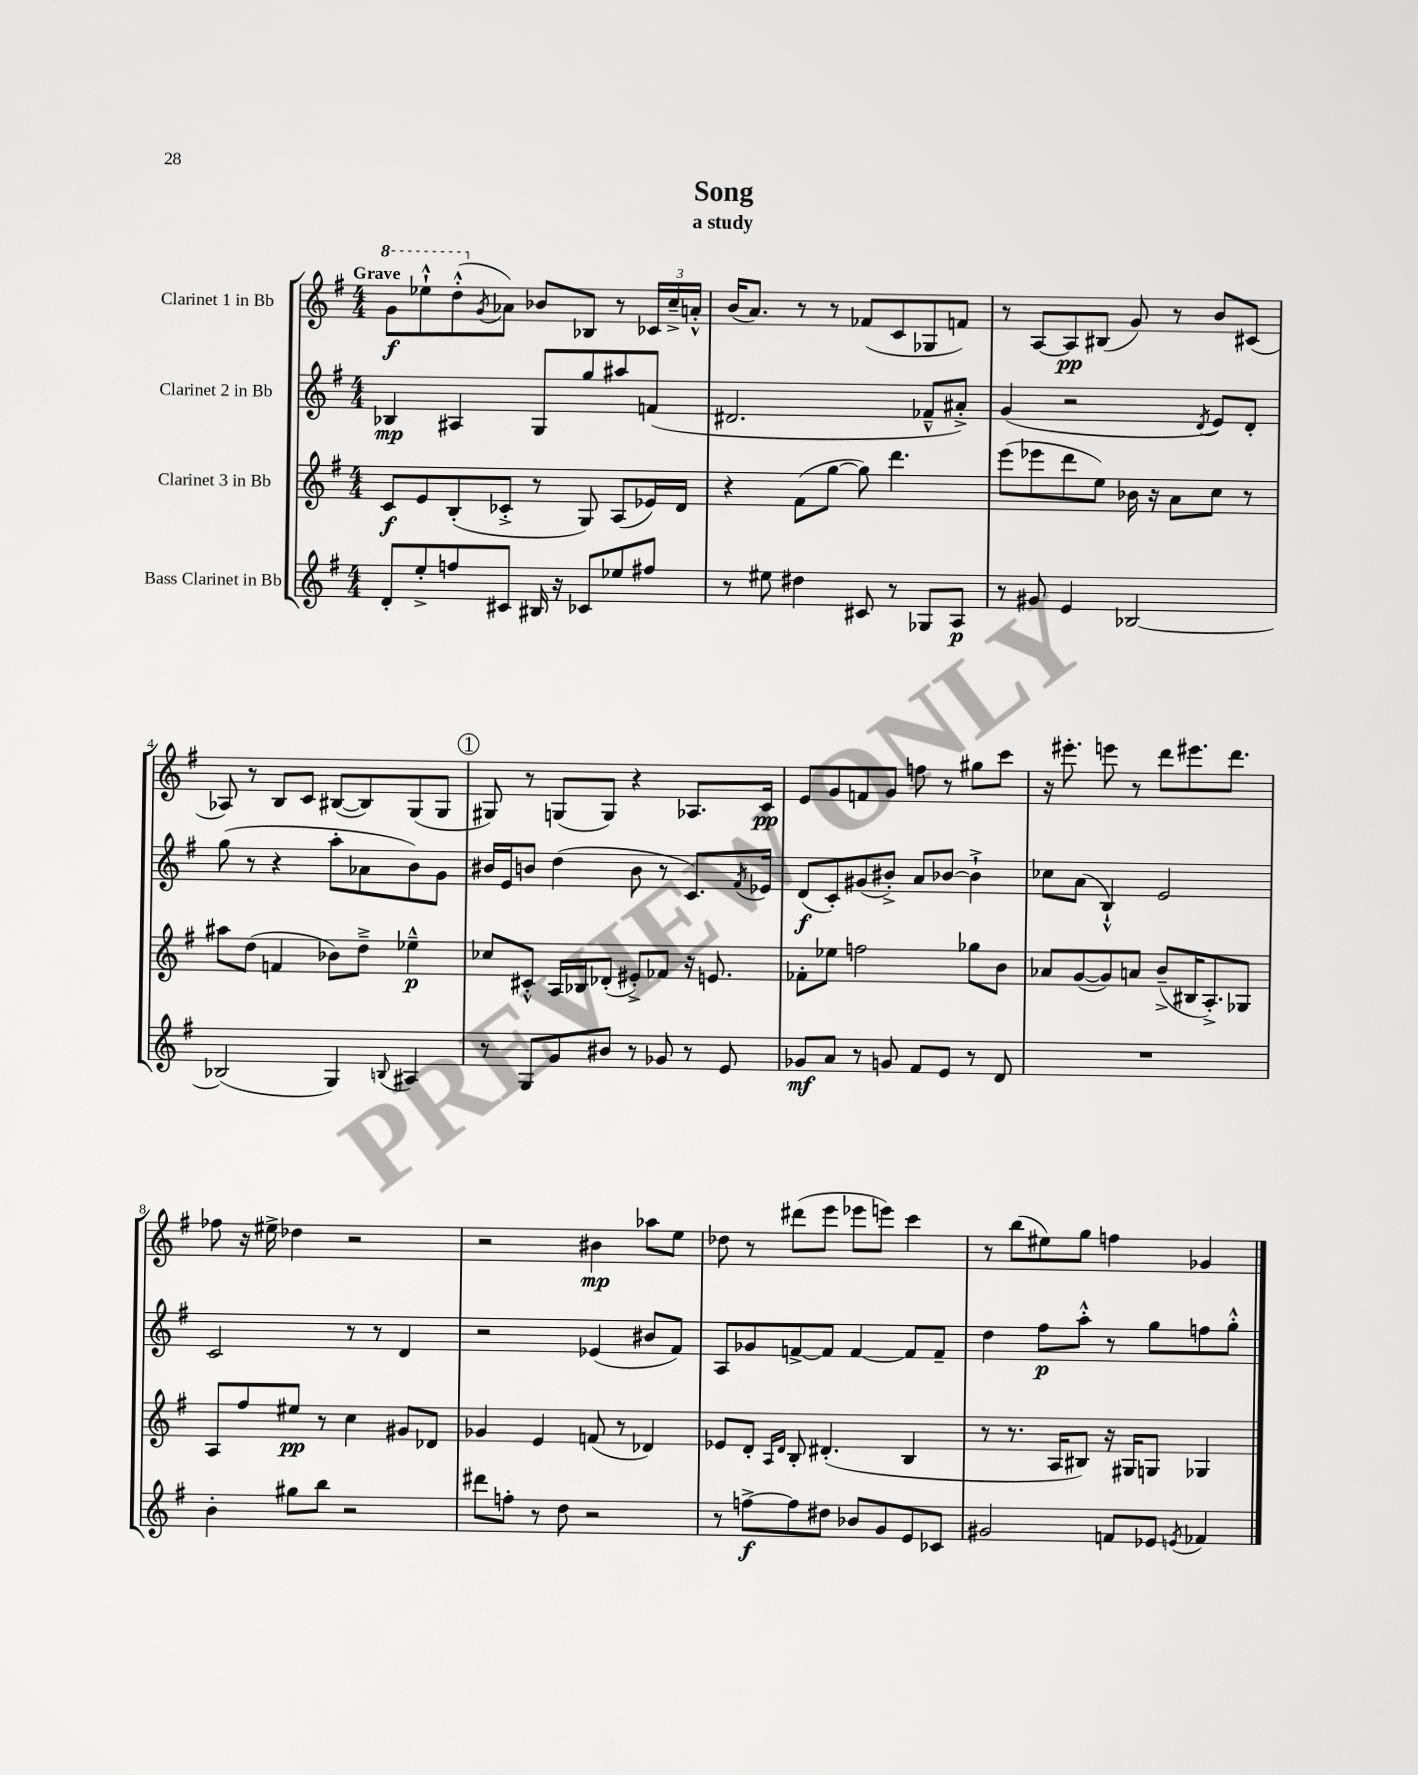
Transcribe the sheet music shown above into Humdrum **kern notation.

**kern	**dynam	**kern	**dynam	**kern	**dynam	**kern	**dynam
*part4	*part4	*part3	*part3	*part2	*part2	*part1	*part1
*staff4	*staff4	*staff3	*staff3	*staff2	*staff2	*staff1	*staff1
*I"Bass Clarinet in Bb	*	*I"Clarinet 3 in Bb	*	*I"Clarinet 2 in Bb	*	*I"Clarinet 1 in Bb	*
*clefG2	*	*clefG2	*	*clefG2	*	*clefG2	*
*k[f#]	*	*k[f#]	*	*k[f#]	*	*k[f#]	*
*M4/4	*	*M4/4	*	*M4/4	*	*M4/4	*
*	*	*	*	*	*	*8va	*
=1	=1	=1	=1	=1	=1	=1	=1
!	!	!	!	!	!	!LO:TX:a:B:t=Grave	!
8d'/L	.	8c/L	f	4B-X/	mp	8gg\L	f
8ee'^/	.	8e/	.	.	.	8eee-X`^^\	.
8ffn/	.	(8B'/	.	4A#X/	.	(8ddd'^^\	.
*	*	*	*	*	*	*X8va	*
.	.	.	.	.	.	8qg/	.
8c#X/J	.	8c-X'^/J	.	.	.	8a-X\J)	.
16B#X/	.	8r	.	8G/L	.	8b-X/L	.
16r	.	.	.	.	.	.	.
8c-X/L	.	8G/)	.	8gg/	.	8B-X/J	.
8ee-X/	.	(8A/L	.	8aa#X/	.	8r	.
8ff#X/J	.	16e-X/L)	.	(8fn/J	.	24c-X/LL	.
.	.	.	.	.	.	24cc~^/	.
.	.	16d/JJ	.	.	.	.	.
.	.	.	.	.	.	24an'^^/JJ	.
=2	=2	=2	=2	=2	=2	=2	=2
8r	.	4r	.	2.d#X/	.	(16b/KL	.
.	.	.	.	.	.	8.a/J)	.
8ee#X\	.	.	.	.	.	.	.
4dd#X\	.	(8f#\L	.	.	.	8r	.
.	.	[8gg\J	.	.	.	8r	.
8c#X/	.	8gg\])	.	.	.	(8f-X/L	.
8r	.	4.ddd\	.	.	.	8c/	.
8G-X/L	.	.	.	8f-X~^^/L	.	8G-X/	.
8A/J	p	.	.	8a#X'^/J)	.	8fn/J)	.
=3	=3	=3	=3	=3	=3	=3	=3
8r	.	(8eee\L	.	(4g/	.	8r	.
8g#X/	.	8eee-X\	.	.	.	[8A/L	.
4e/	.	8ddd\	.	2r	.	8A/]	pp
.	.	8ee\J)	.	.	.	(8B#X/J	.
[2B-X/	.	16b-X\	.	.	.	8g/)	.
.	.	16r	.	.	.	.	.
.	.	8a\L	.	.	.	8r	.
.	.	.	.	8qd/	.	.	.
.	.	8cc\J	.	8e/L)	.	8b/L	.
.	.	8r	.	8d'/J	.	(8c#X/J	.
!!LO:LB:g=z
=4	=4	=4	=4	=4	=4	=4	=4
(2B-X/]	.	8aa#X\L	.	(8gg\	.	8A-X/)	.
.	.	(8dd\J	.	8r	.	8r	.
.	.	4fn/	.	4r	.	8B/L	.
.	.	.	.	.	.	8c/J	.
4G/)	.	8b-X\L)	.	8aa'\L	.	([8B#X/L	.
.	.	8dd~^\J	.	8a-X\	.	8B#/])	.
8qqBn/	.	.	.	.	.	.	.
4A#X/	.	4ee-X~^^\	p	8b\)	.	(8G/	.
.	.	.	.	8g\J	.	8G/J	.
!!LO:REH:place=s1:t=1
=5	=5	=5	=5	=5	=5	=5	=5
8r	.	8cc-X/L	.	16b#X/LL	.	8G#X/)	.
.	.	.	.	16e/J	.	.	.
8G/L	.	8c#X'^^/J	.	8bn/J	.	8r	.
8g/	.	16A/LL	.	(4dd\	.	(8Gn/L	.
.	.	16B-X/J	.	.	.	.	.
8b#X/J	.	(8d-X'/J	.	.	.	8G/J)	.
8r	.	8e#X'^/L)	.	8b\	.	4r	.
8g-X/	.	8f-X/J	.	8r	.	.	.
8r	.	16r	.	8.c/L)	.	8.A-X/L	.
.	.	8.en/	.	.	.	.	.
8e/	.	.	.	.	.	.	.
.	.	.	.	8qf#/	.	.	.
.	.	.	.	16e-X/Jk	.	16c/Jk	pp
=6	=6	=6	=6	=6	=6	=6	=6
8g-X/L	mf	8f-X'\L	.	(8d/L	f	8e/L	.
8a/J	.	8ee-X\J	.	8c'/)	.	8g/	.
8r	.	2ffn\	.	(8g#X/	.	8fn/	.
8gn/	.	.	.	8b#X'^/J)	.	8g/J	.
8f#/L	.	.	.	8a/L	.	8ffn\	.
8e/J	.	.	.	[8b-X/J	.	8r	.
8r	.	8gg-X\L	.	4b-`^\]	.	8gg#X\L	.
8d/	.	8b\J	.	.	.	8ccc\J	.
=7	=7	=7	=7	=7	=7	=7	=7
1r	.	8a-X/L	.	8cc-X\L	.	16r	.
.	.	.	.	.	.	8.eee#X'\	.
.	.	([8g/	.	(8a\J	.	.	.
.	.	8g/])	.	4B`^^/)	.	8eeen\	.
.	.	8an/J	.	.	.	8r	.
.	.	(8b~^/L	.	2e/	.	8ddd\L	.
.	.	16B#X/K	.	.	.	8.eee#X\	.
.	.	8.A'^/)	.	.	.	.	.
.	.	.	.	.	.	8.ddd\J	.
.	.	8G-X/J	.	.	.	.	.
!!LO:LB:g=z
=8	=8	=8	=8	=8	=8	=8	=8
4b'\	.	8A/L	.	2c/	.	8ff-X\	.
.	.	8ff#/	.	.	.	16r	.
.	.	.	.	.	.	16ee#X^\	.
8gg#X\L	.	8ee#X/J	pp	.	.	4dd-X\	.
8bb\J	.	8r	.	.	.	.	.
2r	.	4cc\	.	8r	.	2r	.
.	.	.	.	8r	.	.	.
.	.	8g#X/L	.	4d/	.	.	.
.	.	8d-X/J	.	.	.	.	.
=9	=9	=9	=9	=9	=9	=9	=9
8ddd#X\L	.	4g-X/	.	2r	.	2r	.
8ffn'\J	.	.	.	.	.	.	.
8r	.	4e/	.	.	.	.	.
8dd\	.	.	.	.	.	.	.
2r	.	(8fn/	.	(4e-X/	.	4b#X\	mp
.	.	8r	.	.	.	.	.
.	.	4d-X/)	.	8b#X/L	.	8aa-X\L	.
.	.	.	.	8f#/J)	.	8ee\J	.
=10	=10	=10	=10	=10	=10	=10	=10
8r	.	8e-X/L	.	8A/L	.	8dd-X\	.
[8ffn^\L	f	8d'/J	.	8g-X/	.	8r	.
.	.	16qqA/LL	.	.	.	.	.
.	.	16qqd/JJ	.	.	.	.	.
8ff\]	.	8B'/	.	[8fn^/	.	(8ddd#X\L	.
8dd#X\J	.	(4.d#X'/	.	8f/J]	.	8eee\J	.
8b-X/L	.	.	.	[4f/	.	8eee-X\L	.
8g/	.	.	.	.	.	8eeen\J)	.
8e/	.	4B/	.	8f/L]	.	4ccc\	.
8c-X/J	.	.	.	8f~/J	.	.	.
=11	=11	=11	=11	=11	=11	=11	=11
2g#X/	.	8r	.	4dd\	.	8r	.
.	.	8.r	.	.	.	(8bb\L	.
.	.	.	.	8ff#\L	p	8ee#X\)	.
.	.	16A/KL	.	.	.	.	.
.	.	8B#X/J)	.	8aa'^^\J	.	8gg\J	.
8fn/L	.	16r	.	8r	.	4ffn\	.
.	.	16G#X/KL	.	.	.	.	.
8e-X/J	.	8Gn/J	.	8gg\L	.	.	.
8qen/	.	.	.	.	.	.	.
4f-X/	.	4G-X/	.	8ffn\	.	4g-X/	.
.	.	.	.	8gg'^^\J	.	.	.
==	==	==	==	==	==	==	==
*-	*-	*-	*-	*-	*-	*-	*-
